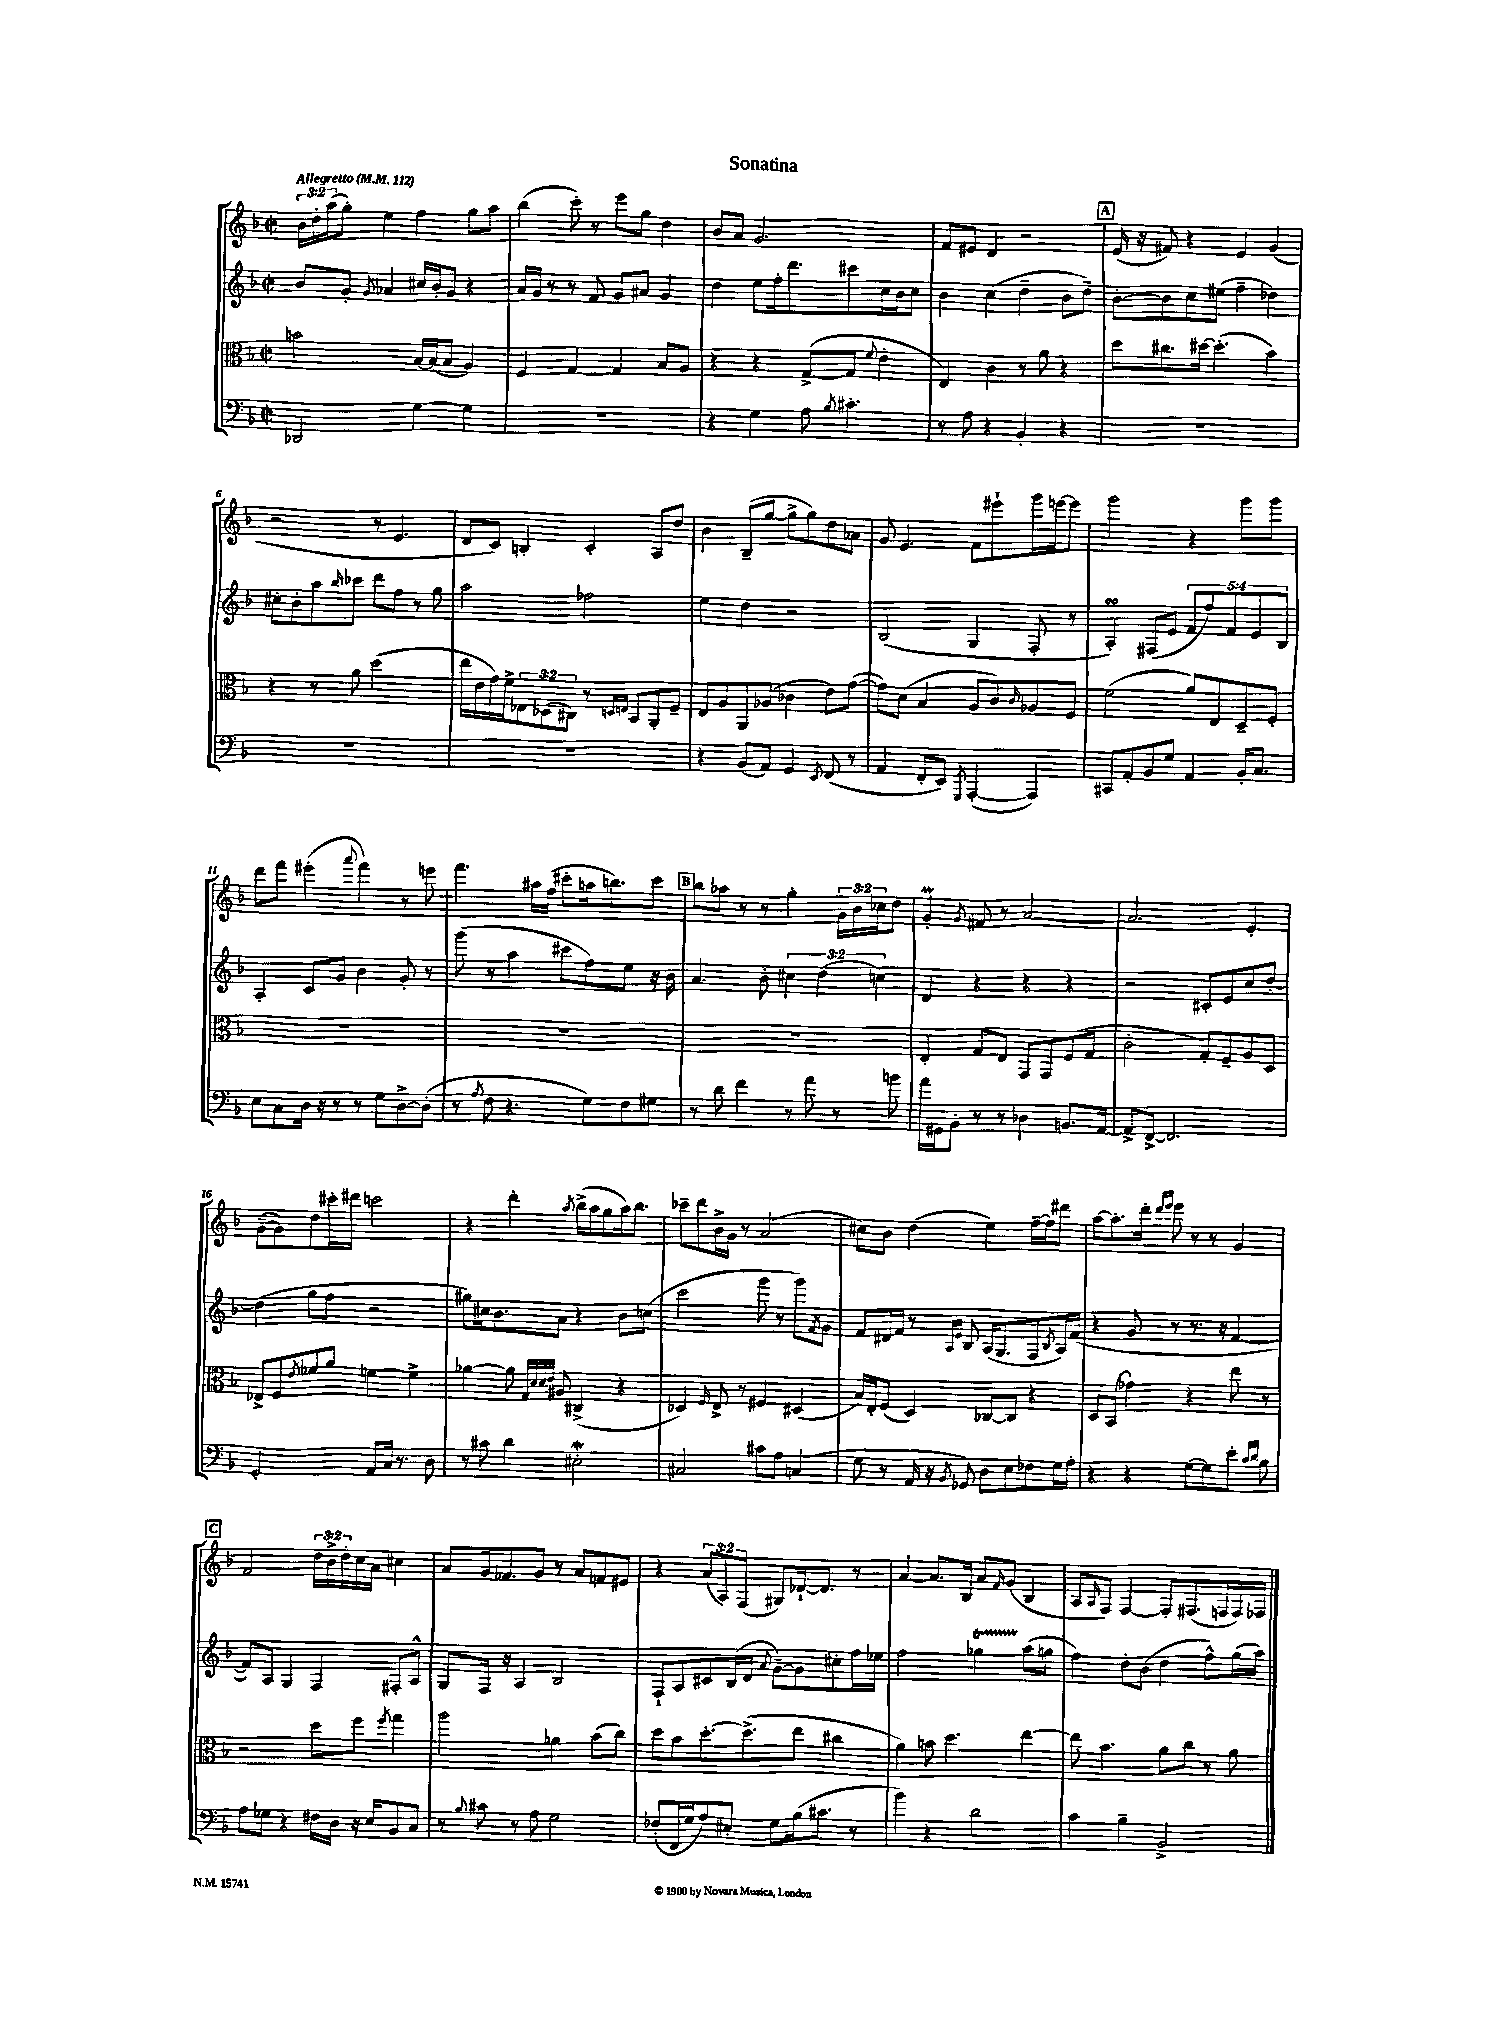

**kern	**kern	**kern	**kern
*part4	*part3	*part2	*part1
*staff4	*staff3	*staff2	*staff1
*clefF4	*clefC3	*clefG2	*clefG2
*k[b-]	*k[b-]	*k[b-]	*k[b-]
*M2/2	*M2/2	*M2/2	*M2/2
*met(c|)	*met(c|)	*met(c|)	*met(c|)
*MM112	*MM112	*MM112	*MM112
=1	=1	=1	=1
!	!	!	!LO:TX:a:B:t=Allegretto
2DD-X/	2bn\	8b-/L	24b-\LL
.	.	.	24dd'\
.	.	.	(24aa\J
.	.	8g'/J	8gg'\J)
.	.	8qg/	.
.	.	4a-X/	4ee\
[4G\	[16B-/LL	16cc#X/LL	4ff\
.	(16B-/J]	16b-'/J	.
.	8B-/J	8g/J	.
4G\]	4A/)	4r	8gg\L
.	.	.	8aa\J
=2	=2	=2	=2
1r	4F/	16a/LL	(4bb-\
.	.	16g/JJ	.
.	.	8r	.
.	[4G/	8r	8ccc'\)
.	.	8f/	8r
.	4G/]	8g/L	8eee\L
.	.	8a#X/J	8gg\J
.	8B-/L	4g/	4dd\
.	8A/J	.	.
=3	=3	=3	=3
4r	4r	4dd\	8b-/L
.	.	.	8a/J
4G\	4r	8ee\L	2.g/
.	.	16ff'\k	.
.	.	8.ddd\	.
8A\	([8G^/L	.	.
8qB-/	.	.	.
4.c#X'\	8G/J]	8ccc#X\	.
.	8qqf/	.	.
.	4e'\	16cc\L	.
.	.	16b-\J	.
.	.	8cc\J	.
=4	=4	=4	=4
8r	4E/)	4b-\	8f/L
8A\	.	.	8e#X/J
4r	4c\	(4cc\	4d/
4BB-'/	8r	4dd~\	2r
.	8a\	.	.
4r	4r	8b-\L	.
.	.	8dd~\J)	.
!!LO:REH:place=s1:t=A
=5	=5	=5	=5
1r	8dd\L	[8b-'\L	(16e/
.	.	.	16r
.	8.cc#X\	8b-\]	8f#X/)
.	.	8cc\	4r
.	[16dd#X\Jk	.	.
.	(4.dd#'\]	(8ee#X\J	.
.	.	4ff~\	4e/
.	4b-\)	4dd-X\)	(4g/
!!LO:LB:g=z
=6	=6	=6	=6
1r	4r	8cc#X'\L	2r
.	.	8b-'\	.
.	8r	8aa\	.
.	.	16qqbb-/	.
.	8a\	8ccc-X\J	.
.	(2dd\	8ddd\L	8r
.	.	8ff\J	4.e/
.	.	8r	.
.	.	8gg\	.
=7	=7	=7	=7
1r	16ee\LL	2aa\	8d/L
.	16e\	.	.
.	16g\)	.	8c/J)
.	16f^\J	.	.
.	12E-X\	.	4Bn'/
.	(12D-X\	.	.
.	12C#X\J)	.	.
.	8r	2ff-X\	4c'/
.	16qqDn/LL	.	.
.	16qqEn/JJ	.	.
.	8BB-/L	.	.
.	8AA'/	.	8A/L
.	8F~/J	.	8dd/J
=8	=8	=8	=8
4r	8E/L	4ee\	4b-\
.	8A/	.	.
(8BB-/L	8AA/	4dd\	(8B-~/L
8AA/J)	(8A-X/J	.	[8gg/J
4GG/	4c-X\	2r	8gg^\L]
.	.	.	8gg\)
8qEE/	.	.	.
(8FF/	8e\L)	.	8dd\
8r	([8g\J	.	8a-X\J
=9	=9	=9	=9
4AA/	8g\L])	(2B-/	8g/
.	(8d\J	.	4.e/
8FF'/L	4B-/	.	.
8EE/J)	.	.	.
8qGGG/	.	.	.
([4AAA'/	8A/L	4G/	8f\L
.	8c/)	.	8eee#X`\
.	16qqc/	.	.
4AAA/])	8A-X/	8F'/	16ggg\L
.	.	.	[16eeen\J
.	8F/J	8r	8eee\J]
=10	=10	=10	=10
8CC#X/L	(2f\	4AsSsS'/)	2ggg\
8AA'/	.	.	.
8BB-/	.	(8F#X/L	.
8G/J	.	8e/J	.
4AA/	8a/L)	10f/L	4r
.	.	10ff/)	.
.	8E/	.	.
.	.	10f/	.
16BB-'/KL	8D~/	.	8ggg\L
.	.	10e/	.
8.C/J	.	.	.
.	8F'/J	.	8ggg\J
.	.	10B-/J	.
!!LO:LB:g=z
=11	=11	=11	=11
8E\L	1r	4A'/	8ddd\L
8C\	.	.	8fff\J
16D\Jk	.	8c/L	(4eee#X'\
16r	.	.	.
8r	.	8g/J	.
.	.	.	8qqaaa/
8r	.	4b-\	4fff\)
8G\L	.	.	.
[8D^\	.	8g'/	8r
(8D'\J]	.	8r	8eeen\
=12	=12	=12	=12
8r	1r	(8ggg\	4.fff\
8qA/	.	.	.
8F\	.	8r	.
4.r	.	4aa\	.
.	.	.	16aa#X\LL
.	.	.	(16ff\JJ
.	.	8ccc#X\L	8ccc#X'\L
8G\L)	.	8ff\)	16aan\k
.	.	.	8.bbn\)
8F\	.	8ee\J	.
8G#X\J	.	16r	8ccc#\J
.	.	16b-\	.
!!LO:REH:place=s1:t=B
=13	=13	=13	=13
8r	1r	4.a/	8bb-\L
8d\	.	.	8aa-X\J
4f\	.	.	8r
.	.	8b-'\	8r
8r	.	6cc#X\	4gg'\
8a\	.	.	.
.	.	(6dd\	.
8r	.	.	24g\LL
.	.	.	24b-\
.	.	6ccn\)	24cc-X\J
8bn\	.	.	8dd\J
=14	=14	=14	=14
16a\LL	4E'/	4d/	4gM'/
16GG#X\J	.	.	.
8BB-'\J	.	.	.
.	.	.	8qg/
8r	8G/L	4r	8f#X/
8r	8E/J	.	8r
4D-X\	8GG/L	4r	[2a/
.	8GG/	.	.
8.BBn/L	(8F/	4r	.
.	8G/J	.	.
[16AA/Jk	.	.	.
=15	=15	=15	=15
8AA^/L]	2c'\	2r	2.a/]
[8FF^/J	.	.	.
2.FF/]	.	.	.
.	8G'/L)	8c#X'/L	.
.	8F~/	8e/	.
.	8A/	8cc/	4e'/
.	8D/J	[8dd'/J	.
!!LO:LB:g=z
=16	=16	=16	=16
2GG'/	8E-X^/L	(4dd\]	([8g~\L
.	8F/	.	8g\])
.	8qe/	.	.
.	8f-X/	8gg\L	8dd\
.	8a/J	8ff\J	16ccc#X'\L
.	.	.	16ddd#X\JJ
8AA/L	[4fn\	2r	2cccn\
16C/Jk	.	.	.
8.r	.	.	.
.	4f^\]	.	.
8D\	.	.	.
=17	=17	=17	=17
8r	[4a-X\	8gg#X\L)	4r
8c#X\	.	16cc#X\k	.
.	.	8.b-\	.
4d\	8a-\]	.	4ddd'\
.	32qqG/LLL	.	.
.	32qqd/	.	.
.	32qqd/	.	.
.	32qqe/JJJ	.	.
.	8A#X/	8a\J	.
.	.	.	8qaa/
2E#XW'\	(4C#X^/	4r	(16bb-^\LL
.	.	.	16aa\J
.	.	.	8gg\
.	4r	8b-\L	16aa\k)
.	.	.	8.bb-\J
.	.	(8ccn\J	.
=18	=18	=18	=18
2C#X/	4D-X/)	2ccc\	8ccc-X~\L
.	.	.	8ddd\
.	16qqF/	.	.
.	8E^/	.	16b-^\L
.	.	.	16g\JJ
.	8r	.	8r
8c#X\L	4F#X/	8ggg\	(2a/
8A\J	.	8r	.
(4Cn/	(4D#X/	8ggg\L)	.
.	.	8qf/	.
.	.	8g\J	.
=19	=19	=19	=19
8G\	16B-/LL)	8f/L	8cc#X\L)
.	16E'/J	.	.
8r	(8F/J	16d#X/L	8b-\J
.	.	16f/JJ	.
16AA/	4D/)	8r	(4dd\
16r	.	.	.
.	.	16qqA/LL	.
8qBB-/	.	16qqe/JJ	.
8GG-X/)	.	8B-/	.
8D\L	[8C-X/L	(16A/KL	4ee\)
.	.	8.G/	.
8E\	8C-/J]	.	.
8F-X\	4r	8F/	[16ff~\LL
.	.	.	16ff\J]
.	.	8qB-/	.
16G\L	.	16A/L)	8ddd#X\J
16A'\JJ	.	(16f/JJ	.
=20	=20	=20	=20
4r	8D/L	4r	[8aa\L
.	(8BB-/J	.	8.aa'\]
4r	4g-X\)	8g/	.
.	.	.	16ddd'\Jk
.	.	.	16qqddd/LL
.	.	.	16qqeee/JJ
.	.	8r	8eee\
[8G\L	4r	8.r	8r
8G\]	.	.	8r
.	.	16r	.
8e'\J	8ee\	[4f/	4g/
16qqc/LL	.	.	.
16qqd/JJ	.	.	.
8B-\	8r	.	.
!!LO:LB:g=z
!!LO:REH:place=s1:t=C
=21	=21	=21	=21
8A\L	2r	8f/L])	2f/
8G-X\J	.	8A/J	.
4r	.	4G/	.
16F#X\LL	8dd\L	4F/	24dd\LL
.	.	.	24b-^\
16D\JJ	.	.	.
.	.	.	24dd'\
16r	8ff\J	.	16cc\
16E/KL	.	.	16a\JJ
.	8qff/	.	.
8BB-/	4gg\	8F#X'/L	4cc#X\
8C/J	.	8A^^/J	.
=22	=22	=22	=22
8r	2aa\	8G/L	8a/L
8qqB-/	.	.	.
8c#X\	.	16F/Jk	16g/k
.	.	16r	8.f-X/
8r	.	4A/	.
8A\	.	.	8g/J
2G\	4a-X\	2B-/	8r
.	.	.	8a/L
.	(8b-\L	.	8fn/
.	8cc\J)	.	8e#X/J
=23	=23	=23	=23
(8F-X'/L	8dd\L	8F`/L	4r
16FF/L	8b-\	8A/	.
16G/J	.	.	.
8A/)	[8.dd'\	8c#X/	(12a/L
.	.	.	12A/)
8E#X'/J	.	(16B-/L	.
.	.	.	(12F/J
.	(8.dd^\]	16d/JJ	.
.	.	8qqa/	.
8G\L	.	[8g~\L)	8G#X/L)
(16B-\k	8ee\J	8g\]	[16d-X`/k
8.c#X\J	.	.	8.d-/J]
.	4cc#X\	8cc#X'\	.
8r	.	16ff\L	8r
.	.	16ee-X\JJ	.
=24	=24	=24	=24
4b-\)	4a\)	2ff\	[4a/
4r	8bn\	.	8.a/L]
.	4.dd\	.	.
.	.	.	16B-/Jk
2d\	.	4gg-XT\	8a/L
.	.	.	16qqf/
.	.	.	(8g/J
.	[4ee\	(8aa\L	4B-/
.	.	8ggn\J	.
=25	=25	=25	=25
4c\	8ee\]	4ff\)	8A/L
.	.	.	16qqA/
.	4.b-\	.	8F/J)
4B-~\	.	8dd'\L	[4F/
.	.	(8b-\J	.
2BB-^/	8a\L	4dd\	8F'/L]
.	8cc\J	.	(8.F#X/
.	8r	8ff^^\L)	.
.	.	.	16Fn/L
.	8a\	(16gg\L	16F/)
.	.	16aa\JJ)	16F-X/JJ
==	==	==	==
*-	*-	*-	*-
